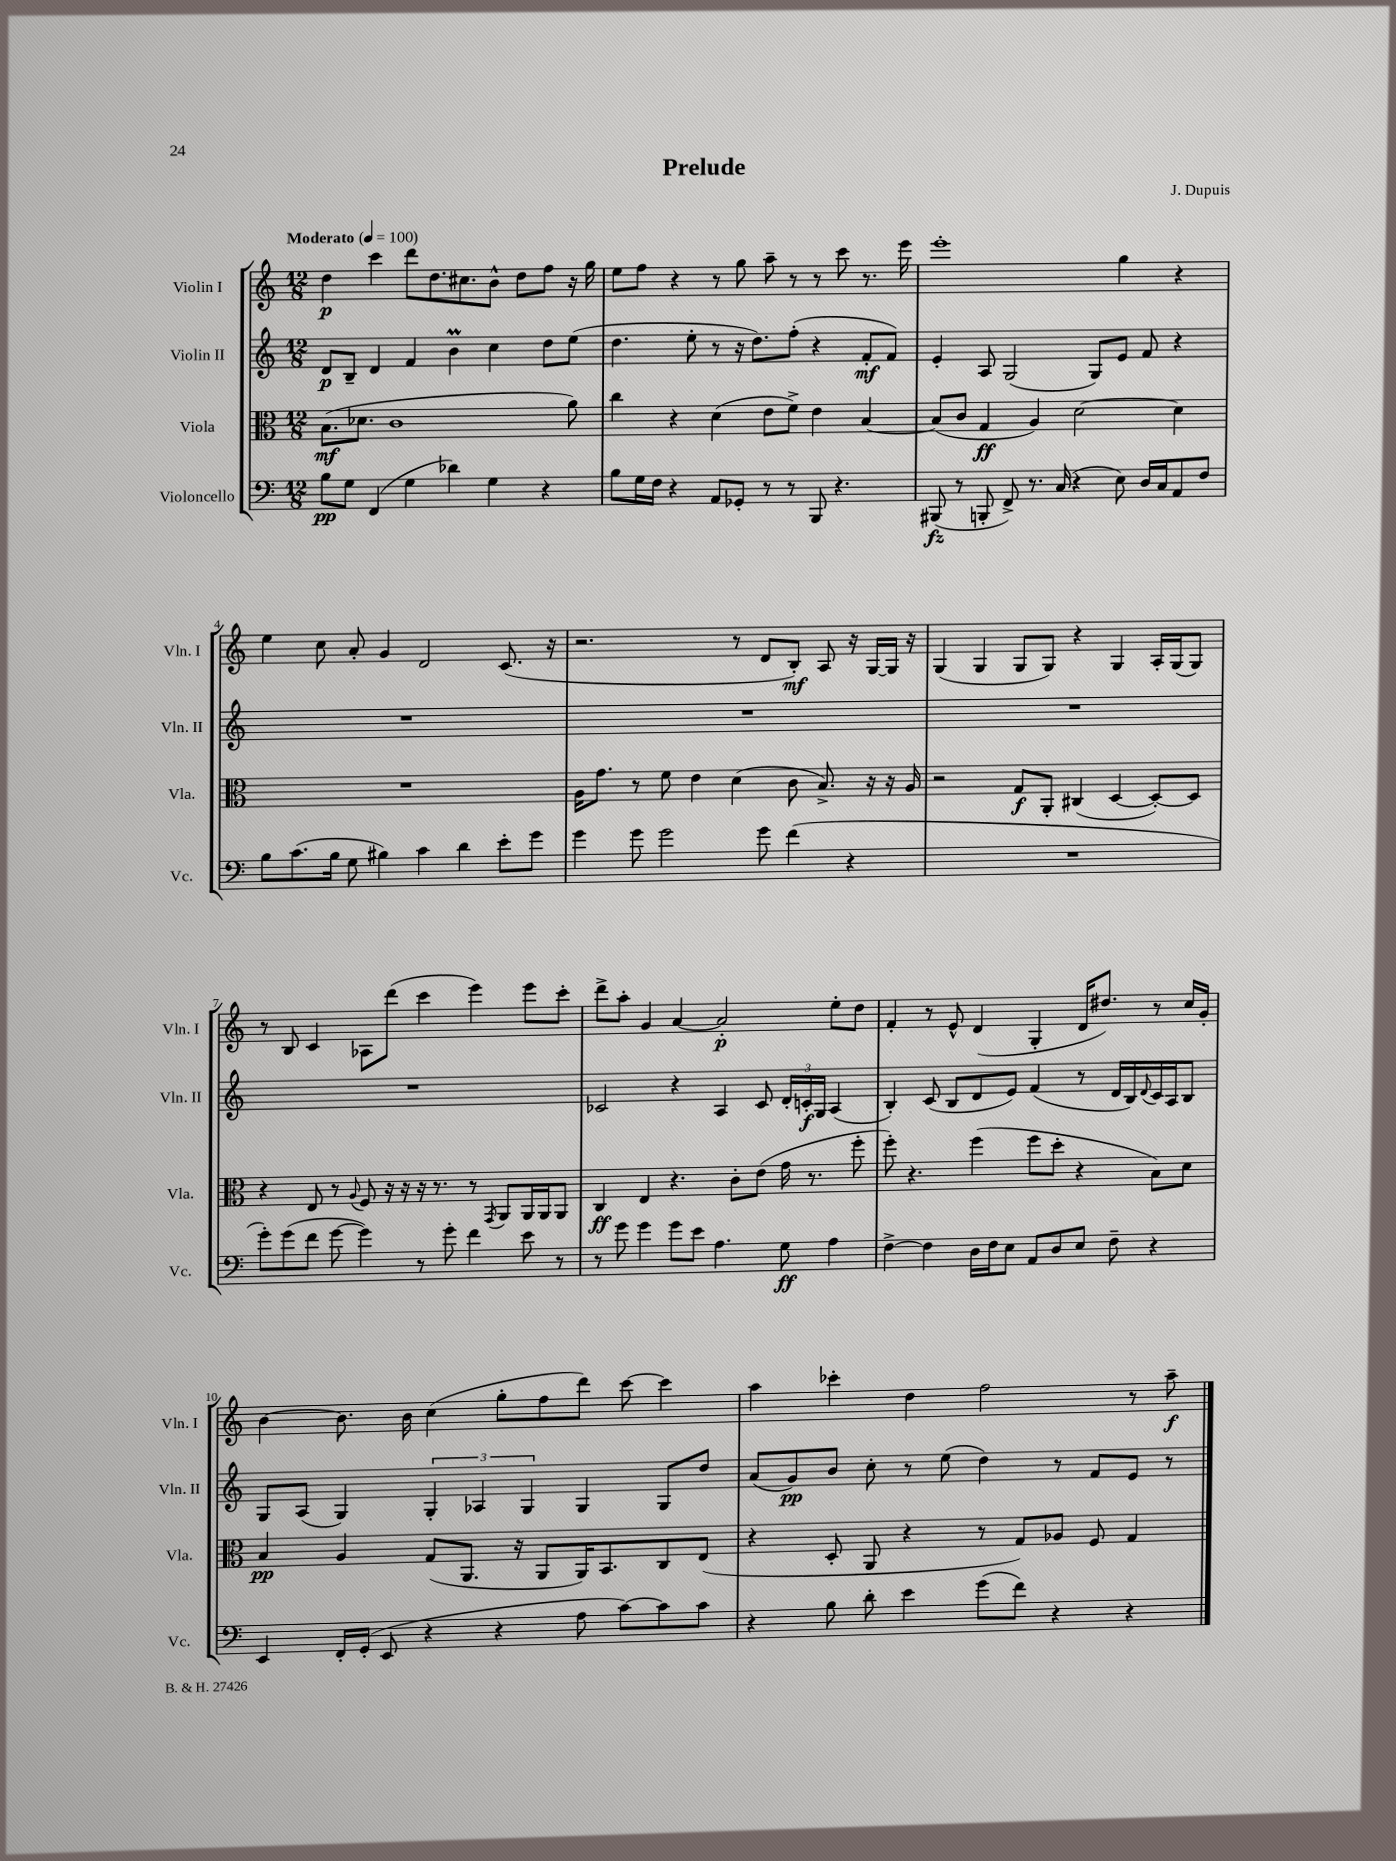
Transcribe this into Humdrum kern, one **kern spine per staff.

**kern	**dynam	**kern	**dynam	**kern	**dynam	**kern	**dynam
*part4	*part4	*part3	*part3	*part2	*part2	*part1	*part1
*staff4	*staff4	*staff3	*staff3	*staff2	*staff2	*staff1	*staff1
*I"Violoncello	*	*I"Viola	*	*I"Violin II	*	*I"Violin I	*
*I'Vc.	*	*I'Vla.	*	*I'Vln. II	*	*I'Vln. I	*
*clefF4	*	*clefC3	*	*clefG2	*	*clefG2	*
*k[]	*	*k[]	*	*k[]	*	*k[]	*
*M12/8	*	*M12/8	*	*M12/8	*	*M12/8	*
*MM100	*	*MM100	*	*MM100	*	*MM100	*
=1	=1	=1	=1	=1	=1	=1	=1
!	!	!	!	!	!	!LO:TX:a:B:t=Moderato	!
8B\L	pp	(8.B\L	mf	8d/L	p	4dd\	p
8G\J	.	.	.	8B~/J	.	.	.
.	.	8.d-X\J	.	.	.	.	.
(4FF/	.	.	.	4d/	.	4ccc\	.
.	.	1c	.	.	.	.	.
4G\	.	.	.	4f/	.	8ddd\L	.
.	.	.	.	.	.	8.dd\	.
4d-X\)	.	.	.	4bm\	.	.	.
.	.	.	.	.	.	8.cc#X\	.
4G\	.	.	.	4cc\	.	8b^^\J	.
.	.	.	.	.	.	8dd\L	.
4r	.	.	.	8dd\L	.	8ff\J	.
.	.	8a\)	.	(8ee\J	.	16r	.
.	.	.	.	.	.	16gg\	.
=2	=2	=2	=2	=2	=2	=2	=2
8B\L	.	4cc\	.	4.dd\	.	8ee\L	.
16G\L	.	.	.	.	.	8ff\J	.
16F\JJ	.	.	.	.	.	.	.
4r	.	4r	.	.	.	4r	.
.	.	.	.	8ee'\	.	.	.
8AA/L	.	(4d\	.	8r	.	8r	.
8GG-X'/J	.	.	.	16r	.	8gg\	.
.	.	.	.	8.dd\L)	.	.	.
8r	.	8e\L	.	.	.	8aa~\	.
8r	.	8f^\J)	.	(8ff'\J	.	8r	.
8BBB/	.	4e\	.	4r	.	8r	.
4.r	.	.	.	.	.	8ccc\	.
.	.	[4B/	.	8f'/L	mf	8.r	.
.	.	.	.	8f/J)	.	.	.
.	.	.	.	.	.	16eee\	.
=3	=3	=3	=3	=3	=3	=3	=3
(8BBB#X/	fz	(8B/L]	.	4e'/	.	1eee'	.
8r	.	8c/J	.	.	.	.	.
8BBBn'/	.	4G/	ff	8A/	.	.	.
8FF^/)	.	.	.	(2G/	.	.	.
8.r	.	4A/)	.	.	.	.	.
(16C/	.	.	.	.	.	.	.
4r	.	[2d\	.	.	.	.	.
.	.	.	.	8G/L)	.	.	.
8E\)	.	.	.	8e/J	.	4gg\	.
16D/LL	.	.	.	8f/	.	.	.
16C/J	.	.	.	.	.	.	.
8AA/	.	4d\]	.	4r	.	4r	.
8F/J	.	.	.	.	.	.	.
!!LO:LB:g=z
=4	=4	=4	=4	=4	=4	=4	=4
8B\L	.	1.r	.	1.r	.	4ee\	.
(8.c\	.	.	.	.	.	.	.
.	.	.	.	.	.	8cc\	.
16B\Jk	.	.	.	.	.	.	.
8G\	.	.	.	.	.	8a'/	.
4B#X\)	.	.	.	.	.	4g/	.
4c\	.	.	.	.	.	2d/	.
4d\	.	.	.	.	.	.	.
8e'\L	.	.	.	.	.	(8.c/	.
8g\J	.	.	.	.	.	.	.
.	.	.	.	.	.	16r	.
=5	=5	=5	=5	=5	=5	=5	=5
4g\	.	16A\KL	.	1.r	.	2.r	.
.	.	8.g\J	.	.	.	.	.
8g\	.	8r	.	.	.	.	.
2g\	.	8f\	.	.	.	.	.
.	.	4e\	.	.	.	.	.
.	.	(4d\	.	.	.	8r	.
8g\	.	.	.	.	.	8d/L	.
(4f\	.	8c\	.	.	.	8B'/J)	mf
.	.	8.B^/)	.	.	.	8A/	.
4r	.	.	.	.	.	16r	.
.	.	16r	.	.	.	[16G/LL	.
.	.	16r	.	.	.	16G/JJ]	.
.	.	16A/	.	.	.	16r	.
=6	=6	=6	=6	=6	=6	=6	=6
1.r	.	2r	.	1.r	.	(4G/	.
.	.	.	.	.	.	4G/	.
.	.	8G/L	f	.	.	8G/L	.
.	.	8AA'/J	.	.	.	8G/J)	.
.	.	(4C#X/	.	.	.	4r	.
.	.	[4D/	.	.	.	4G/	.
.	.	8D'/L_)	.	.	.	16A'/LL	.
.	.	.	.	.	.	(16G/J	.
.	.	8D/J]	.	.	.	8G/J)	.
!!LO:LB:g=z
=7	=7	=7	=7	=7	=7	=7	=7
8g'\L)	.	4r	.	1.r	.	8r	.
(8g\	.	.	.	.	.	8B/	.
8f\J	.	8E/	.	.	.	4c/	.
[8g\	.	8r	.	.	.	.	.
.	.	8qqA/	.	.	.	.	.
4g\])	.	8F/	.	.	.	8A-X\L	.
.	.	16r	.	.	.	(8ddd\J	.
.	.	16r	.	.	.	.	.
8r	.	16r	.	.	.	4ccc\	.
.	.	8.r	.	.	.	.	.
8g'\	.	.	.	.	.	.	.
4f\	.	8r	.	.	.	4eee\)	.
.	.	8qGG/	.	.	.	.	.
.	.	8AA/L	.	.	.	.	.
8e\	.	16AA/L	.	.	.	8eee\L	.
.	.	16AA/J	.	.	.	.	.
8r	.	8AA/J	.	.	.	8ccc'\J	.
=8	=8	=8	=8	=8	=8	=8	=8
8r	.	4C/	ff	2c-X/	.	8ddd^\L	.
8g\	.	.	.	.	.	8aa'\J	.
4g\	.	4E/	.	.	.	4g/	.
8g\L	.	4.r	.	4r	.	[4a/	.
8e\J	.	.	.	.	.	.	.
4.A\	.	.	.	4A/	.	2a'/]	p
.	.	8c'\L	.	.	.	.	.
.	.	(8e\J	.	8c-/	.	.	.
8G\	ff	16g\	.	24d'/LL	.	.	.
.	.	.	.	24cn'/	f	.	.
.	.	8.r	.	.	.	.	.
.	.	.	.	24G/JJ	.	.	.
4A\	.	.	.	(4A/	.	8ee'\L	.
.	.	8ff'\	.	.	.	8dd\J	.
=9	=9	=9	=9	=9	=9	=9	=9
[4F^\	.	8ff'\)	.	4B'/)	.	4f'/	.
.	.	4.r	.	.	.	.	.
4F\]	.	.	.	(8c/	.	8r	.
.	.	.	.	8B/L	.	8e^^/	.
16D\LL	.	(4ff\	.	8d/	.	(4d/	.
16F\J	.	.	.	.	.	.	.
8E\J	.	.	.	8e/J)	.	.	.
8AA/L	.	8ff\L	.	(4f/	.	4G'/	.
8D/	.	8dd'\J	.	.	.	.	.
8E/J	.	4r	.	8r	.	16d/KL	.
.	.	.	.	.	.	8.dd#X/J)	.
8F~\	.	.	.	16d/LL	.	.	.
.	.	.	.	16B/)	.	.	.
.	.	.	.	8qqd/	.	.	.
4r	.	8B\L)	.	16c/	.	8r	.
.	.	.	.	16A/J	.	.	.
.	.	8d\J	.	8B/J	.	16cc/LL	.
.	.	.	.	.	.	16g'/JJ	.
!!LO:LB:g=z
=10	=10	=10	=10	=10	=10	=10	=10
4EE/	.	4B/	pp	8G/L	.	[4b\	.
.	.	.	.	(8A/J	.	.	.
16FF'/LL	.	4A/	.	4G/)	.	8.b\]	.
(16GG'/JJ	.	.	.	.	.	.	.
8EE/	.	.	.	.	.	.	.
.	.	.	.	.	.	16b\	.
4r	.	(8G/L	.	6G'/	.	(4cc\	.
.	.	8.AA/J	.	.	.	.	.
.	.	.	.	6A-X/	.	.	.
4r	.	.	.	.	.	8gg'\L	.
.	.	16r	.	.	.	.	.
.	.	.	.	6G/	.	.	.
.	.	8AA/L	.	.	.	8ff\	.
8A\	.	16AA/K)	.	4G/	.	8ddd\J)	.
.	.	8.BB/	.	.	.	.	.
[8c\L)	.	.	.	.	.	[8ccc\	.
8c\]	.	8C/	.	8G/L	.	4ccc\]	.
8c\J	.	(8E/J	.	8dd/J	.	.	.
=11	=11	=11	=11	=11	=11	=11	=11
4r	.	4r	.	(8a/L	.	4aa\	.
.	.	.	.	8g/)	pp	.	.
8B\	.	8D'/	.	8b/J	.	4ccc-X'\	.
8d'\	.	8AA/	.	8cc'\	.	.	.
4e\	.	4r	.	8r	.	4dd\	.
.	.	.	.	(8ee\	.	.	.
(8g\L	.	8r	.	4dd\)	.	2ff\	.
8f\J)	.	8G/L)	.	.	.	.	.
4r	.	8A-X/J	.	8r	.	.	.
.	.	8F/	.	8f/L	.	.	.
4r	.	4G/	.	8e/J	.	8r	.
.	.	.	.	8r	.	8aa~\	f
==	==	==	==	==	==	==	==
*-	*-	*-	*-	*-	*-	*-	*-
